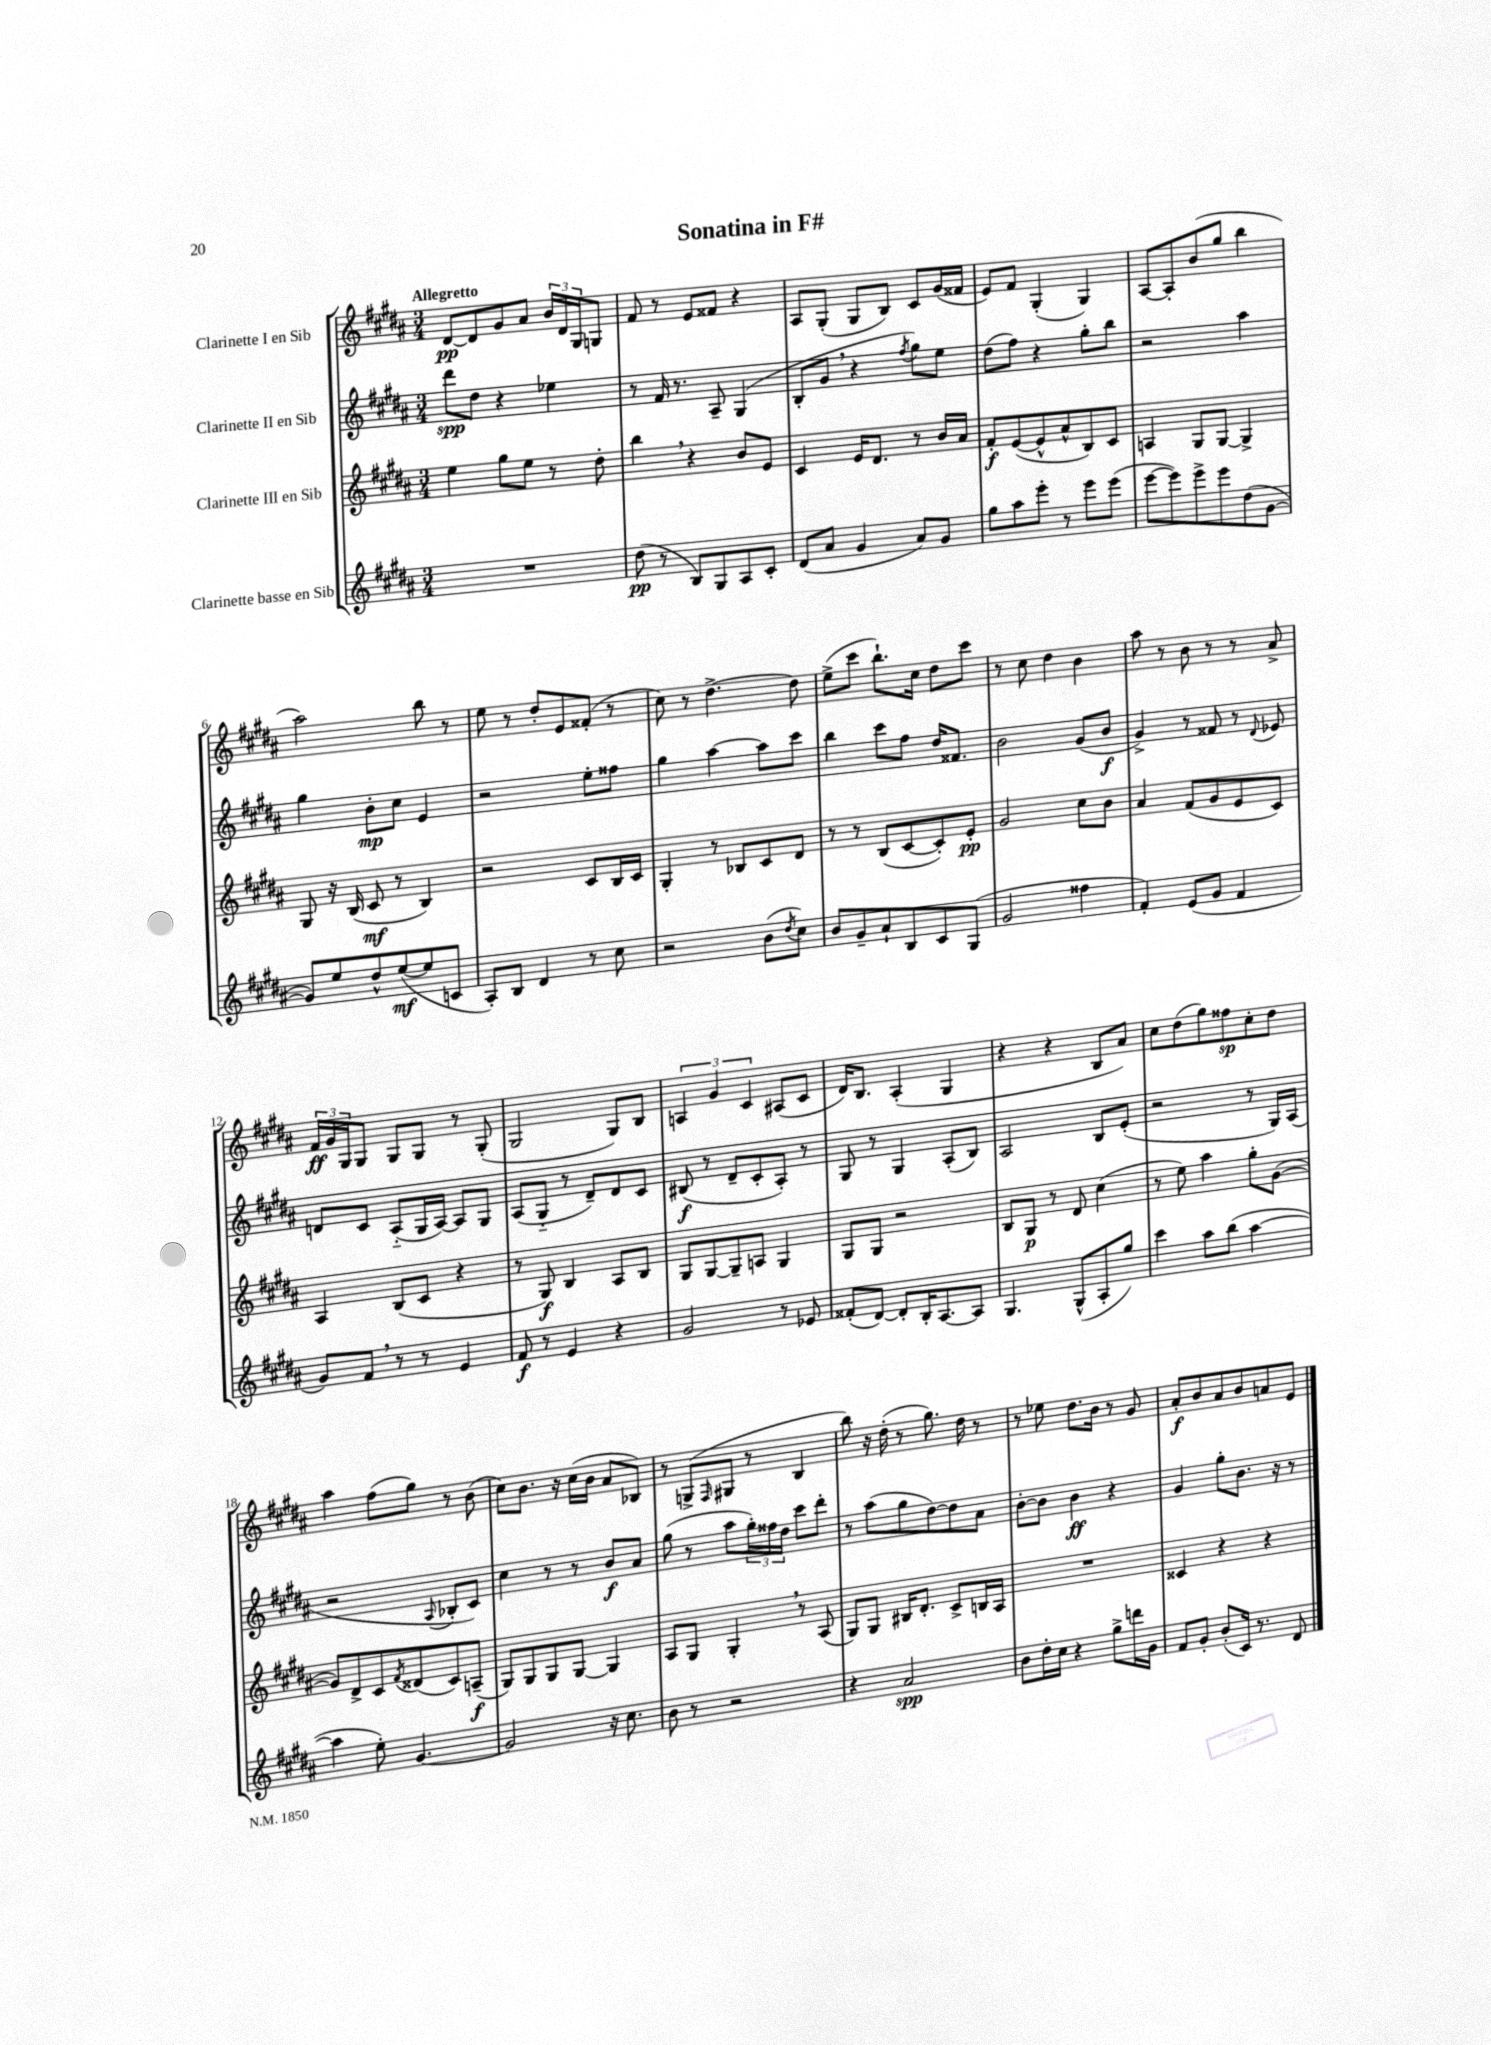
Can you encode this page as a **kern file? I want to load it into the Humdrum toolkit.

**kern	**kern	**kern	**kern
*staff4	*staff3	*staff2	*staff1
*clefG2	*clefG2	*clefG2	*clefG2
*k[f#c#g#d#a#]	*k[f#c#g#d#a#]	*k[f#c#g#d#a#]	*k[f#c#g#d#a#]
*M3/4	*M3/4	*M3/4	*M3/4
2.r	4ee\	8ddd#\L	[8d#/L
.	.	8dd#\J	8d#/]
.	8gg#\L	4r	8g#/
.	8ee\J	.	8a#/J
.	8r	4ee-\	24b/LL
.	.	.	24d#/
.	.	.	24G#/J
.	8dd#'\	.	8G/J
=	=	=	=
(8dd#\	4bb\	8r	8f#/
8r	.	16f#/	8r
.	.	8.r	.
8B/L)	4r	.	8e/L
8G#/	.	8A#~/	8f##/J
8A#/	8b/L	(4G#/	4r
8c#'/J	8e/J	.	.
=	=	=	=
(8d#/L	4c#/	8B'/L	8A#/L
8a#/J	.	8g#/J	(8G#'/J
4g#/	16e/LK	4r	8G#/L
.	8.d#/J	.	.
.	.	.	8B/J)
.	.	8qff#/	.
8a#/L)	8r	8gg#\L)	8c#/L
8g#/J	16b/LL	8ee\J	(16g#/L
.	16a#/JJ	.	16f##/JJ
=	=	=	=
8gg#\L	8f#'/L	(8dd#\L	8e/L)
8aa#\	([8e/	8ff#\J)	8f#/J
8eee'\J	8e^^/]	4r	(4G#'/
8r	8a#^^/	.	.
8eee\L	8B/)	8gg#'\L	4G#/)
(8eee\J	8c#/J	8bb\J	.
=	=	=	=
[8eee\L	4A/	2r	[8A#/L
8eee\])	.	.	8A#'/]
8eee^\	8G#/L	.	(8b/
8eee\	[8G#/J	.	8gg#/J
(8dd#\	4G#^/]	4aa#\	4bb\
[8g#\J	.	.	.
=	=	=	=
8g#/]L)	8G#/	4gg#\	2aa#\)
8ee/	16r	.	.
.	(16B/	.	.
8dd#^^/	8c#/	8b'\L	.
([8ee/	8r	8cc#\J	.
8ee/]	4B/)	4e/	8bb\
8c/J	.	.	8r
=	=	=	=
8A#'/L)	2r	2r	8ee\
8B/J	.	.	8r
4d#/	.	.	8dd#'/L
.	.	.	8e/
8r	8c#/L	8ee'\L	(8f##'/J
8cc#\	16B/L	8ff##\J	8r
.	16c#/JJ	.	.
=	=	=	=
2r	4G#'/	4gg#\	8cc#\)
.	.	.	8r
.	8r	[4aa#\	[4.dd#^\
.	8B-/L	.	.
(8b\L	8c#/	8aa#\]L	.
8qdd#/	.	.	.
8cc#\J)	8d#/J	8ccc#\J	8dd#\]
=	=	=	=
8b/L	8r	4bb\	(8ee^\L
8g#~/	8r	.	8ccc#\J
8a#`/	(8B/L	8ccc#\L	8.bb`\L)
8B/	[8c#/	8ff#\J	.
.	.	.	16cc#\Jk
8c#/	8c#'/])	16dd#/LK	8dd#\L
.	.	8.f##/J	.
(8G#/J	8e'/J	.	8ccc#\J
=	=	=	=
2g#/	2g#/	2b\	8r
.	.	.	8cc#\
.	.	.	4dd#\
4ff##\	8cc#\L	(8g#/L	4b\
.	8b\J	8b/J	.
=	=	=	=
4f#'/)	4a#/	4g#^/)	8aa#\
.	.	.	8r
(8e/L	(8f#/L	8r	8b\
8g#/J	8g#/	8f##/	8r
4f#/	8e/	8r	8r
.	.	8qqd#/	.
.	8c#/J)	8e-/	8a#^/
=	=	=	=
8g#/L)	4A#/	8d/L	24f#/LL
.	.	.	24g#/
.	.	.	24G#/J
8f#/J	.	8c#/J	8G#/J
8r	(8B/L	(8A#'~/L	8G#/L
8r	8c#/J	16G#/L	8G#/J
.	.	[16A#/JJ)	.
4e/	4r	8A#/]L	8r
.	.	8G#/J	(8G#'/
=	=	=	=
8f#/	8r	(8A#/L	2G#/
8r	8G#/)	8G#'~/J	.
4e/	4B/	8r	.
.	.	8d#~/L)	.
4r	8A#/L	8d#/	8G#/L)
.	8B/J	8c#/J	8B/J
=	=	=	=
2g#/	8G#/L	(8B#/	6A/
.	[8G#/	8r	.
.	.	.	6g#/
.	8G#~/]	8d#~/L	.
.	.	.	6c#/
.	8A/J	8c#'/	.
8r	4G#/	8A#'/J)	(8A#/L
8e-/	.	8r	8c#/J
=	=	=	=
(8f##'/L	8G#/L	8G#/	16d#/LK)
.	.	.	8.B/J
[8d#/J)	8G#/J	8r	.
8d#'/]L	2r	4G#/	(4A#'/
16B'/K	.	.	.
[8.A#/	.	.	.
.	.	(8A#'/L	4G#/
8A#/]J	.	8B/J)	.
=	=	=	=
4.G#/	8B/L	2A#/	4r
.	8G#/J	.	.
.	8r	.	4r
(8G#^^/L	8d#/	.	.
8A#'/	(4cc#\	8B/L	8B/L
8gg#/J)	.	(8e'/J	8a#/J)
=	=	=	=
4ccc#\	8r	2r	8cc#\L
.	8ee\)	.	(8dd#\
8aa#\L	4aa#\	.	8gg#\)
(8bb\J	.	.	8ff##\
[4aa#\	8gg#'\L	8r	8cc#'\
.	([8g#\J	16G#/LL)	8dd#\J
.	.	(16A#/JJ	.
=	=	=	=
4aa#\]	8g#/]L)	2r	4aa#\
.	8d#^/	.	.
8ee'\)	8c#/	.	(8ff#\L
.	8qf#/	.	.
[4.g#/	(8d##/	.	8gg#\J)
.	.	8qqA#/	.
.	8c#/)	8B-'/L	8r
.	(8A~/J	8c#/J)	(8b\
=	=	=	=
2g#/]	8G#/L)	4cc#\	8cc#\L)
.	8G#/	.	8.b\J
.	8G#/	8r	.
.	.	.	16r
.	[8G#/J	8r	(16cc#\LL
.	.	.	16b\JJ
16r	4G#/]	8b/L	8a#/L
8.cc#\	.	.	.
.	.	8a#/J	8B-/J)
=	=	=	=
8b\	8A#/L	(8gg#\	8r
8r	8G#/J	8r	(8G^/L
.	.	.	16qqF#/
2r	4G#'/	8aa#\L	8G#/J
.	.	24gg#'\L)	8r
.	.	24ff##\	.
.	.	24dd#\JJ	.
.	8r	8ccc#\L	4B/
.	(8A#/	8ddd#'\J	.
=	=	=	=
4r	8G#/L)	8r	8bb\)
.	8G#/J	(8aa#\L	16r
.	.	.	(16dd#'\
2a#/	16B#/LK	8gg#\	8r
.	8.d#'/J	.	.
.	.	[8dd#\)	8.gg#\)
.	8c#^/L	8dd#\]	.
.	.	.	16dd#\
.	16B/L	8a#\J	8r
.	16A#/JJ	.	.
=	=	=	=
8b\L	2.r	[8b'\L	8r
16dd#'\L	.	8b\]J	8ee-\
16cc#\JJ	.	.	.
4r	.	4b\	8.dd#\L
.	.	.	16b\Jk
8gg#^\L	.	4r	8r
16ddd\L	.	.	8g#/
16g#\JJ	.	.	.
=	=	=	=
8f#/L	4c##/	4g#/	8a#'/L
8g#'/J	.	.	8b/
(8b'/L	4r	8gg#'\L	8a#/
16c#/Jk)	.	8.b\J	8b/
8.r	.	.	.
.	4r	.	8a/
.	.	16r	.
8d#/	.	8r	8e/J
==	==	==	==
*-	*-	*-	*-
